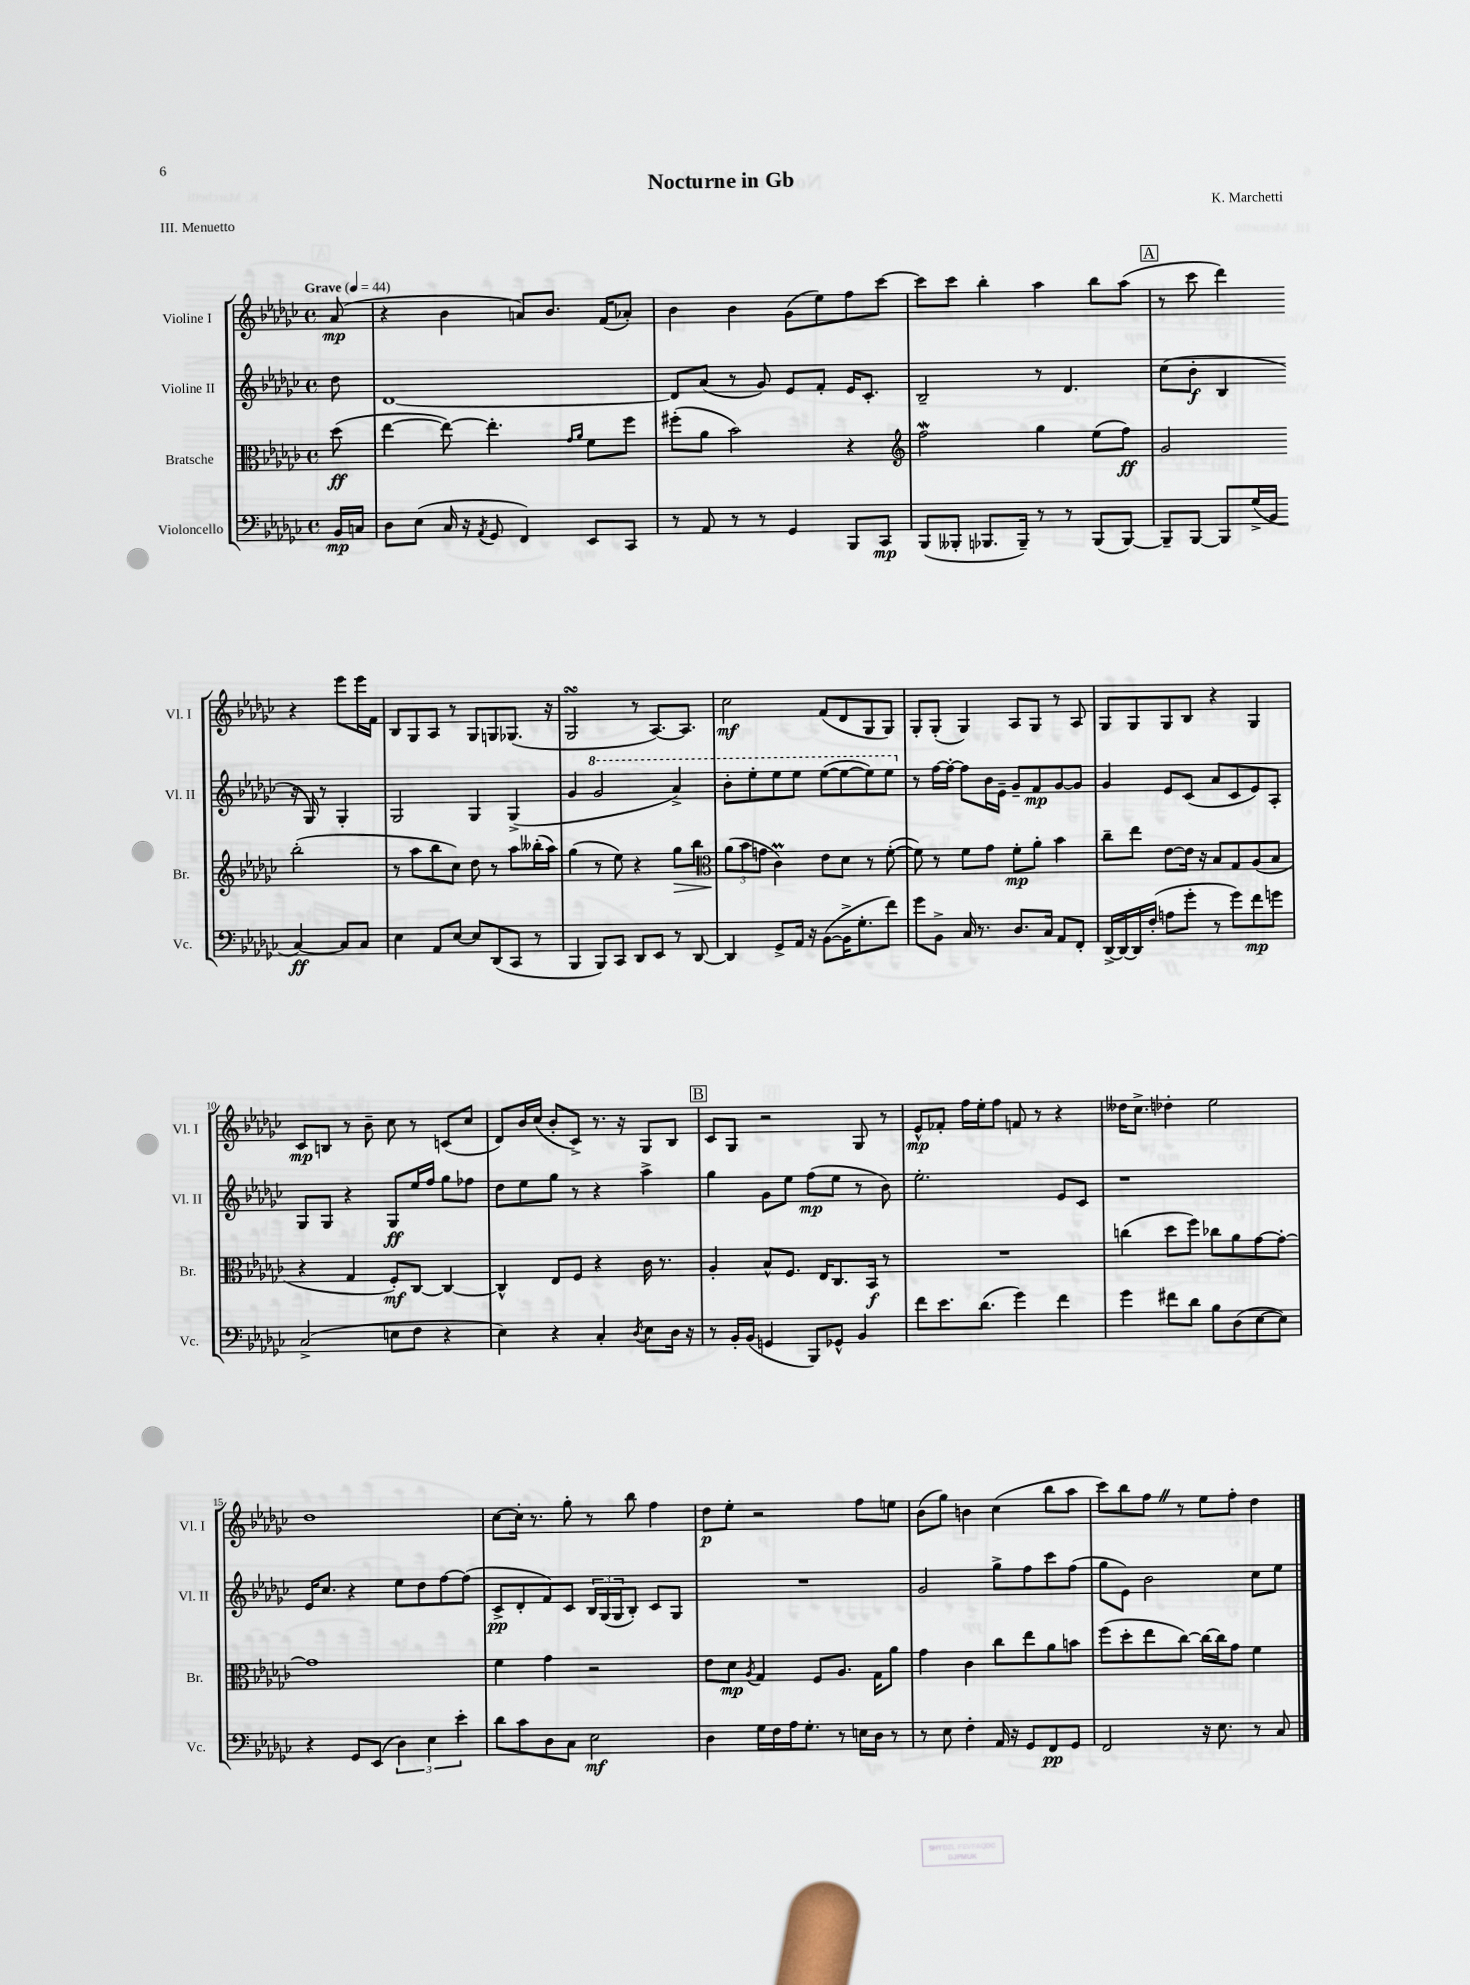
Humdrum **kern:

**kern	**dynam	**kern	**dynam	**kern	**dynam	**kern	**dynam
*part4	*part4	*part3	*part3	*part2	*part2	*part1	*part1
*staff4	*staff4	*staff3	*staff3	*staff2	*staff2	*staff1	*staff1
*I"Violoncello	*	*I"Bratsche	*	*I"Violine II	*	*I"Violine I	*
*I'Vc.	*	*I'Br.	*	*I'Vl. II	*	*I'Vl. I	*
*clefF4	*	*clefC3	*	*clefG2	*	*clefG2	*
*k[b-e-a-d-g-c-]	*	*k[b-e-a-d-g-c-]	*	*k[b-e-a-d-g-c-]	*	*k[b-e-a-d-g-c-]	*
*M4/4	*	*M4/4	*	*M4/4	*	*M4/4	*
*met(c)	*	*met(c)	*	*met(c)	*	*met(c)	*
*MM44	*	*MM44	*	*MM44	*	*MM44	*
=	=	=	=	=	=	=	=
!	!	!	!	!	!	!LO:TX:a:B:t=Grave	!
16BB-/LL	mp	(8dd-\	ff	8dd-\	.	(8a-/	mp
16Cn/JJ	.	.	.	.	.	.	.
=1	=1	=1	=1	=1	=1	=1	=1
8D-\L	.	[4ee-\	.	[1d-	.	4r	.
(8E-\J	.	.	.	.	.	.	.
16C-/	.	8ee-\_)	.	.	.	4b-\	.
16r	.	.	.	.	.	.	.
8qAA-/	.	.	.	.	.	.	.
8GG-/	.	4.ee-'\]	.	.	.	.	.
4FF/)	.	.	.	.	.	8an/L)	.
.	.	.	.	.	.	8.b-/J	.
.	.	16qqg-/LL	.	.	.	.	.
.	.	16qqa-/JJ	.	.	.	.	.
8EE-/L	.	8f\L	.	.	.	.	.
.	.	.	.	.	.	(16f/KL	.
8CC-/J	.	8ff\J	.	.	.	8a-X'/J)	.
=2	=2	=2	=2	=2	=2	=2	=2
8r	.	(8ff#X'\L	.	8d-/L]	.	4b-\	.
8AA-/	.	8a-\J	.	(8a-/J	.	.	.
8r	.	2b-\)	.	8r	.	4b-\	.
8r	.	.	.	8g-/)	.	.	.
4GG-/	.	.	.	8e-/L	.	(8g-\L	.
.	.	.	.	8f'/J	.	8ee-\)	.
8BBB-/L	.	4r	.	16e-/KL	.	8ff\	.
.	.	.	.	8.c-'/J	.	.	.
8CC-/J	mp	.	.	.	.	[8ccc-\J	.
=3	=3	=3	=3	=3	=3	=3	=3
*	*	*clefG2	*	*	*	*	*
(8BBB-/L	.	2ffW\	.	2B-~/	.	8ccc-\L]	.
8BBB--X'/J	.	.	.	.	.	8ccc-\J	.
8.BBB-X/L	.	.	.	.	.	4bb-'\	.
16BBB-~/Jk)	.	.	.	.	.	.	.
8r	.	4gg-\	.	8r	.	4aa-\	.
8r	.	.	.	4.d-/	.	.	.
(8BBB-/L	.	(8ee-\L	.	.	.	8bb-\L	.
[8BBB-/J)	.	8ff\J)	ff	.	.	(8aa-\J	.
!!LO:REH:place=s1:t=A
=4	=4	=4	=4	=4	=4	=4	=4
8BBB-~/L]	.	2g-/	.	(8cc-\L	.	8r	.
[8BBB-/J	.	.	.	8b-'\J	f	8ccc-\	.
8BBB-/L]	.	.	.	4B-/	.	4ddd-\)	.
(16G-^/L	.	.	.	.	.	.	.
16BB-/JJ	.	.	.	.	.	.	.
[4C-/)	ff	(2bb-'\	.	16r	.	4r	.
.	.	.	.	16G-/)	.	.	.
.	.	.	.	8r	.	.	.
8C-/L]	.	.	.	4G-'/	.	8eee-\L	.
8C-/J	.	.	.	.	.	16eee-\L	.
.	.	.	.	.	.	16f\JJ	.
!!LO:LB:g=z
=5	=5	=5	=5	=5	=5	=5	=5
4E-\	.	8r	.	2G-/	.	8B-/L	.
.	.	8aa-\L	.	.	.	8G-/	.
8AA-/L	.	8bb-\	.	.	.	8A-/J	.
[8E-/J	.	8cc-\J)	.	.	.	8r	.
8E-/L]	.	8dd-\	.	4G-/	.	8G-/L	.
(8DD-/	.	8r	.	.	.	8Gn/	.
8CC-/J	.	8aa-\L	.	(4G-^/	.	(8.G-X/J	.
8r	.	(16bb--X'\L	.	.	.	.	.
.	.	16aa-\JJ)	.	.	.	16r	.
=6	=6	=6	=6	=6	=6	=6	=6
4BBB-/	.	(4gg-\	.	4g-/	.	2G-sSSs/	.
*	*	*	*	*8va	*	*	*
8BBB-/L)	.	8r	.	2gg-/	.	.	.
8CC-/J	.	8ee-\)	.	.	.	.	.
8DD-/L	.	4r	.	.	.	8r	.
8EE-/J	.	.	.	.	.	[8.A-/L)	.
!	!	!	!LO:HP:b	!	!	!	!
8r	.	8gg-\L	>	4aa-^/)	.	.	.
.	.	.	.	.	.	8.A-/J]	.
[8DD-/	.	8bb-\J	.	.	.	.	.
=7	=7	=7	=7	=7	=7	=7	=7
*	*	*clefC3	*	*	*	*	*
4DD-/]	.	(12a-\L	.	8bb-'\L	.	2cc-\	mf
.	.	12b-\	]	.	.	.	.
.	.	.	.	8eee-'\	.	.	.
.	.	12gn\J	.	.	.	.	.
8GG-^/L	.	4c-M\)	.	8eee-\	.	.	.
16AA-/Jk	.	.	.	8eee-\J	.	.	.
16r	.	.	.	.	.	.	.
([8BB-\L	.	8e-\L	.	([8eee-\L	.	(8f/L	.
16BB-^\K]	.	8d-\J	.	8eee-\_	.	8d-/	.
8.G-'\	.	.	.	.	.	.	.
.	.	8r	.	8eee-\])	.	8G-/	.
8f\J)	.	([8f'\	.	8eee-\J	.	8G-/J)	.
=8	=8	=8	=8	=8	=8	=8	=8
*	*	*	*	*X8va	*	*	*
8g-\L	.	8f\])	.	8r	.	8G-'/L	.
8BB-^\J	.	8r	.	[16ff\LL	.	(8G-'/J	.
.	.	.	.	16ff'\JJ_	.	.	.
16C-/	.	8f\L	.	8ff\L]	.	4G-/)	.
8.r	.	.	.	.	.	.	.
.	.	8g-\J	.	16b-\L	.	.	.
.	.	.	.	16e-~\JJ	.	.	.
8.D-/L	.	8f'\L	mp	8g-~/L	.	8A-/L	.
.	.	8a-'\J	.	8f/	mp	8G-/J	.
16C-/Jk	.	.	.	.	.	.	.
8AA-/L	.	4b-\	.	[8g-/	.	8r	.
8FF'/J	.	.	.	8g-/J]	.	8A-/	.
=9	=9	=9	=9	=9	=9	=9	=9
[16DD-^/LL	.	8cc-~\L	.	4g-/	.	8G-/L	.
16DD-/_	.	.	.	.	.	.	.
16DD-/]	.	8ee-\J	.	.	.	8G-/	.
(16F'/JJ	.	.	.	.	.	.	.
8An\L	.	[8e-\L	.	8e-/L	.	8G-/	.
8g-'\J	.	16e-\Jk]	.	(8c-/J	.	8B-/J	.
.	.	16r	.	.	.	.	.
8r	.	8B-/L	.	8a-/L	.	4r	.
8g-\L)	.	8G-/	.	8c-/	.	.	.
8f\	mp	(8A-/	.	8e-/)	.	4G-/	.
8gn\J	.	8B-/J	.	8A-'/J	.	.	.
!!LO:LB:g=z
=10	=10	=10	=10	=10	=10	=10	=10
(2C-^/	.	4r	.	8G-/L	.	8c-/L	mp
.	.	.	.	8G-/J	.	8Bn/J	.
.	.	4G-/	.	4r	.	8r	.
.	.	.	.	.	.	8b-~\	.
8En\L	.	8F'/L)	mf	8G-/L	ff	8cc-\	.
8F\J	.	[8C-/J	.	16ee-/L	.	8r	.
.	.	.	.	16ff/JJ	.	.	.
4r	.	4C-/_	.	8gg-\L	.	(8cn/L	.
.	.	.	.	8ff-X\J	.	8cc-/J	.
=11	=11	=11	=11	=11	=11	=11	=11
4E-\)	.	4C-^^/]	.	8dd-\L	.	8d-/L)	.
.	.	.	.	8ee-\	.	16b-/L	.
.	.	.	.	.	.	(16cc-/JJ	.
4r	.	8E-/L	.	8gg-\J	.	8b-'/L	.
.	.	8F/J	.	8r	.	8c-^/J)	.
4C-'/	.	4r	.	4r	.	8.r	.
.	.	.	.	.	.	16r	.
8qD-/	.	.	.	.	.	.	.
8E-\L	.	16c-\	.	4aa-^\	.	8G-/L	.
.	.	8.r	.	.	.	.	.
16D-\Jk	.	.	.	.	.	8B-/J	.
16r	.	.	.	.	.	.	.
!!LO:REH:place=s1:t=B
=12	=12	=12	=12	=12	=12	=12	=12
8r	.	4A-'/	.	4gg-\	.	8c-/L	.
16BB-'/LL	.	.	.	.	.	8G-/J	.
(16BB-/JJ	.	.	.	.	.	.	.
4GGn/	.	8B-^^/L	.	8g-\L	.	2r	.
.	.	8.F/J	.	8ee-\J	.	.	.
8BBB-/L)	.	.	.	(8ff\L	mp	.	.
.	.	16E-/KL	.	.	.	.	.
8GG-X^^/J	.	8.C-/	.	8ee-\J	.	.	.
4BB-/	.	.	.	8r	.	8G-/	.
.	.	16BB-/Jk	f	.	.	.	.
.	.	8r	.	8b-\)	.	8r	.
=13	=13	=13	=13	=13	=13	=13	=13
8f\L	.	1r	.	2.ee-'\	.	8e-^^/L	mp
8.e-\	.	.	.	.	.	8f-X'/J	.
.	.	.	.	.	.	16ff\LL	.
(8.d-\J	.	.	.	.	.	16ee-'\J	.
.	.	.	.	.	.	8ff\J	.
4g-\)	.	.	.	.	.	8fn/	.
.	.	.	.	.	.	8r	.
4f\	.	.	.	8e-/L	.	4r	.
.	.	.	.	8c-/J	.	.	.
=14	=14	=14	=14	=14	=14	=14	=14
4g-\	.	(4ccn\	.	1r	.	16dd--X\KL	.
.	.	.	.	.	.	8.cc-^\J	.
8f#X\L	.	8dd-\L	.	.	.	4dd-X'\	.
8d-\J	.	8ff\J)	.	.	.	.	.
8B-\L	.	8cc-X\L	.	.	.	2ee-\	.
(8D-\	.	8a-\	.	.	.	.	.
[8E-\	.	[8g-\	.	.	.	.	.
8E-\J])	.	8g-'\J_	.	.	.	.	.
!!LO:LB:g=z
=15	=15	=15	=15	=15	=15	=15	=15
4r	.	1g-]	.	16e-/KL	.	1dd-	.
.	.	.	.	8.cc-/J	.	.	.
8GG-/L	.	.	.	4r	.	.	.
(8EE-/J	.	.	.	.	.	.	.
6D-\)	.	.	.	8ee-\L	.	.	.
.	.	.	.	8dd-\	.	.	.
6E-\	.	.	.	.	.	.	.
.	.	.	.	[8ff\	.	.	.
6e-'\	.	.	.	.	.	.	.
.	.	.	.	(8ff\J]	.	.	.
=16	=16	=16	=16	=16	=16	=16	=16
8d-\L	.	4f\	.	8c-^/L	pp	[8cc-\L	.
8c-\	.	.	.	8d-'/	.	16cc-'\Jk]	.
.	.	.	.	.	.	8.r	.
8D-\	.	4g-\	.	8f/)	.	.	.
8C-\J	.	.	.	8c-/J	.	8gg-'\	.
2E-\	mf	2r	.	24B-/LL	.	8r	.
.	.	.	.	(24G-/	.	.	.
.	.	.	.	24G-/J	.	.	.
.	.	.	.	8B-'/J)	.	8bb-\	.
.	.	.	.	8c-/L	.	4ff\	.
.	.	.	.	8G-/J	.	.	.
=17	=17	=17	=17	=17	=17	=17	=17
4D-\	.	8e-\L	.	1r	.	8dd-\L	p
.	.	8d-\J	mp	.	.	8ee-'\J	.
.	.	8qA-/	.	.	.	.	.
16G-\LL	.	4G-/	.	.	.	2r	.
16F\	.	.	.	.	.	.	.
16A-\J	.	.	.	.	.	.	.
8.G-'\J	.	.	.	.	.	.	.
.	.	8F/L	.	.	.	.	.
8r	.	8.A-/J	.	.	.	.	.
16En\LL	.	.	.	.	.	8ff\L	.
16D-\JJ	.	16G-\KL	.	.	.	.	.
8r	.	8a-\J	.	.	.	8een\J	.
=18	=18	=18	=18	=18	=18	=18	=18
8r	.	4g-\	.	2g-/	.	(8b-\L	.
8E-\	.	.	.	.	.	8gg-\J)	.
4F'\	.	4c-\	.	.	.	4bn\	.
16AA-/	.	8cc-\L	.	8gg-^\L	.	(4cc-\	.
16r	.	.	.	.	.	.	.
8GG-/L	.	8ee-\	.	8ff\	.	.	.
8FF/	pp	8a-\	.	8ccc-\	.	8bb-\L	.
8GG-/J	.	8bn\J	.	(8ff\J	.	8aa-\J	.
=19	=19	=19	=19	=19	=19	=19	=19
2FF/	.	(8ff\L	.	8gg-\L	.	8ccc-\L)	.
.	.	8dd-'\	.	8e-\J)	.	8bb-\	.
.	.	8ee-\	.	2b-\	.	8ffZ\J	.
.	.	[8cc-\J)	.	.	.	8r	.
16r	.	16cc-\LL_	.	.	.	8ee-\L	.
8.E-\	.	16cc-\J]	.	.	.	.	.
.	.	8g-\J	.	.	.	8ff'\J	.
8r	.	4f\	.	8cc-\L	.	4dd-\	.
8C-/	.	.	.	8ee-\J	.	.	.
==	==	==	==	==	==	==	==
*-	*-	*-	*-	*-	*-	*-	*-
